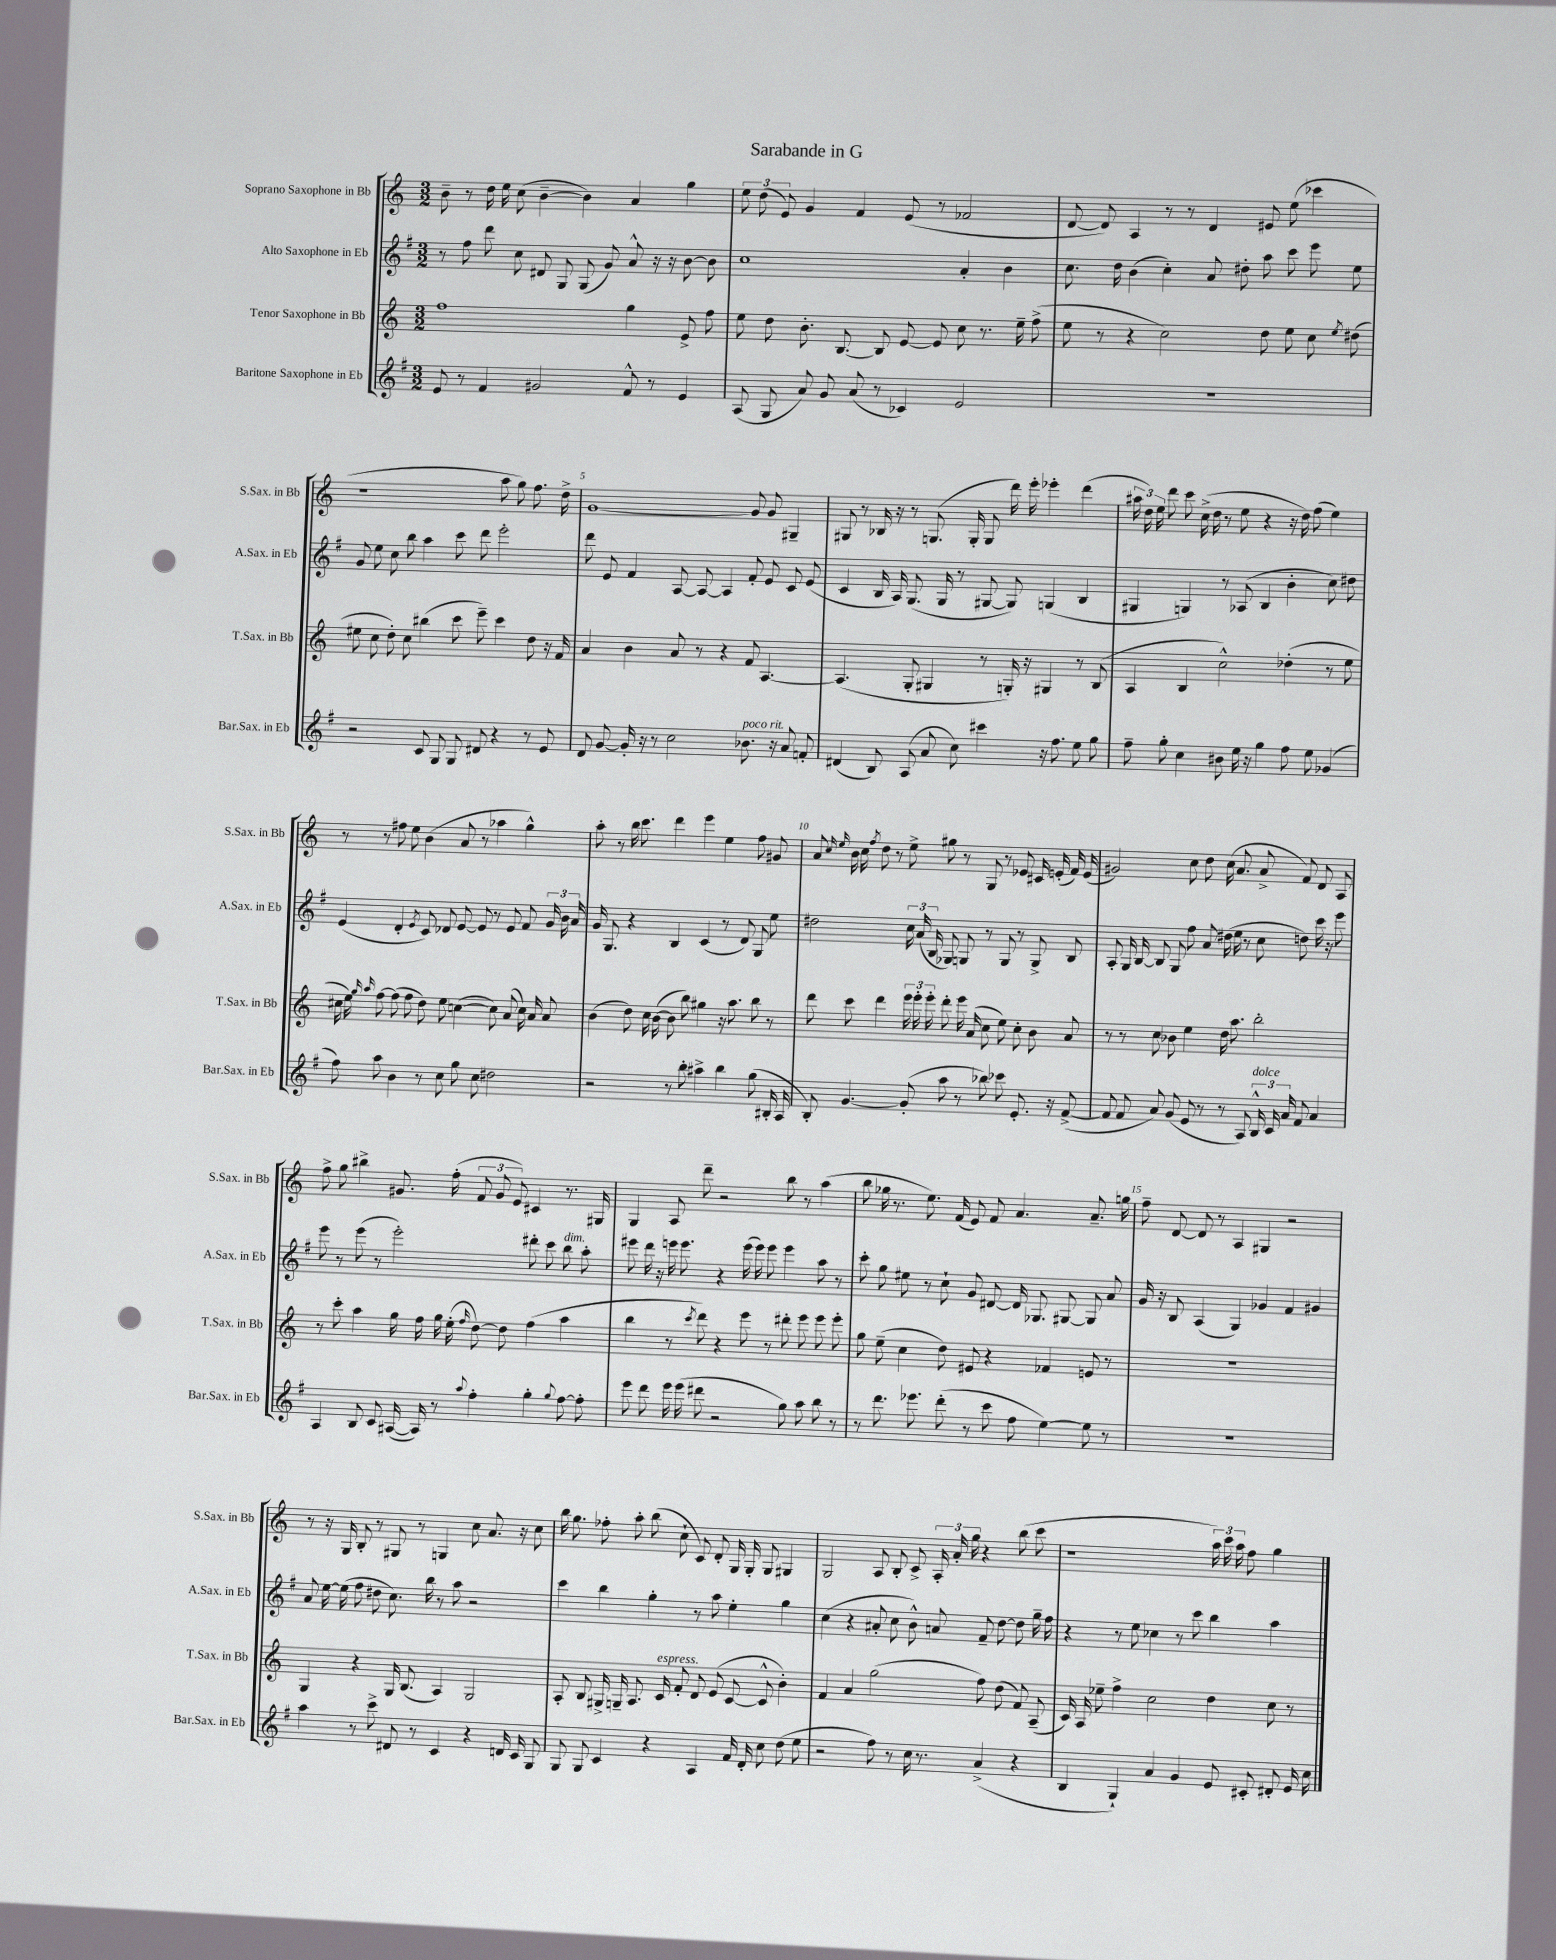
\header { title = "Sarabande in G" }
<<
\new StaffGroup <<
\new Staff = "s0" \with { instrumentName = "Soprano Saxophone in Bb" shortInstrumentName = "S.Sax. in Bb" } {
    \clef treble \key c \major \numericTimeSignature \time 3/2
    \autoBeamOff b'8-- r8 d''16 e''16 c''8( b'4~-- b'4) a'4 g''4 |
    \tuplet 3/2 { e''8 d''8( e'8) } g'4 f'4 e'8( r8 fes'2 |
    d'8~ d'8) a4 r8 r8 d'4 eis'8 e''8( ces'''4 |
    r1 a''8 g''8) f''8. d''16-> |
    g'1~ g'8 g'8 gis4-- |
    gis8 r8 bes16 r16 r8 g8.( g16-. g8 d'''16) e'''16-. ees'''4-. d'''4( |
    \tuplet 3/2 { ais''16 d''16) e''16 } d'''8 c'''8 c''16->( d''16 r8 e''8 r4 r16 d''16) f''8( e''4) |
    r8 r8 fis''8 e''8 b'4( a'8 r8 aes''4 g''4-^) |
    a''8-. r8 b''16 c'''8. d'''4 e'''4 e''4 f''8 gis'8 |
    a'8 \grace { c''16 e''16 } b'16 c''16 \acciaccatura { f''8 } d''8 r8 e''8-> gis''8 r8 g8 r8 ees'8 cis'16 e'16-.( f'16) e'16( |
    gis'2) c''8 d''8 c''16( a'8. a'8-> f'8) d'8 a8 |
    f''8-> g''8 bis''4-> gis'8. f''16-.( \tuplet 3/2 { f'8 gis'8 e'8) } cis'4 r8. gis16 |
    g4 a8 d'''8-- r2 b''8 r8 a''4( |
    b''8 ges''16 r8. e''8.) f'16( e'8) f'8 a'4. a'8.-- g''16 |
    f''8-- d'8~ d'8 r8 a4 gis4 r2 |
    r8 r16 g16 b8-. r8 gis8 r8 g4 c''8 a'8. r16 c''8 |
    b''16 g''8. fes''8-. a''8-. b''8( c''8-! c'8) d'8-. g16 g16-. g8 gis4 |
    g2 a8 b8-. c'8-> \tuplet 3/2 { a16-. a'16-. g''16 } r4 b''8( c'''8 |
    r1 \tuplet 3/2 { a''16) c'''16 a''16 } f''8 g''4 \bar "|." |
}
\new Staff = "s1" \with { instrumentName = "Alto Saxophone in Eb" shortInstrumentName = "A.Sax. in Eb" } {
    \clef treble \key g \major \numericTimeSignature \time 3/2
    \autoBeamOff r8 fis''8 d'''8 c''8 dis'8 g8 g8( g'8) a'8-^ r16 r16 b'8~ b'8 |
    c''1 a'4-. b'4 |
    c''8. d''16 b'4( c''4-.) a'8 dis''8-. a''8 c'''8 e'''8 e''8 |
    g'8 e''8 c''8 b''8 a''4 c'''8 d'''8 e'''2-. |
    d'''8 e'8 fis'4 a8~ a8~ a4 fis'8-. e'8 c'8 e'8( |
    c'4 b16 a16) g8.( g16 r8 gis8~ gis8) g4( b4 |
    gis4 g4) r8 aes8( b4 b'4-. c''8) dis''8 |
    e'4( d'4-. \acciaccatura { e'8 } c'8) des'8 e'8~ e'8 r8 e'8 fis'8 \tuplet 3/2 { g'16 b'16 a'16 } |
    g'16 g8. r4 b4 c'4( r8 d'8) g8 e''8 |
    dis''2 \tuplet 3/2 { c''16 a'16( b16 } ges8) g8 r8 g8 r8 g8-> b8 |
    a8-. g16 b16~ b8 g8 fis''8 a'8 dis''16( e''16 r8 c''8 d''8) c'''16 r16 e'''8 |
    e'''8 r8 e'''8( r8 e'''2-.) dis'''8-. c'''8 b''8^\markup { \italic "dim." } a''8-. |
    eis'''8 d'''16 r16 e'''16 e'''8. r4 e'''16( e'''16) e'''8 e'''4 a''8 r8 |
    c'''8-. g''8 eis''8 r8 c''8-! g'8 dis'8~ dis'16 ges8. gis8~ gis8 a'8 |
    g'16 r16 b8 a4( g4) ges'4 fis'4 gis'4 |
    a'8 e''16~ e''16( fis''8 dis''8 c''8.) b''16 r8 a''8 r2 |
    c'''4 b''4 g''4-. r8 a''8 e''4-. g''4 |
    c''4( r4 ais'8-. c''8 b'8-^) a'8 fis'8-- d''8~ d''8 g''16-- fis''16 |
    r4 r8 e''8 ces''4 r8 c'''8 b''4 a''4 \bar "|." |
}
\new Staff = "s2" \with { instrumentName = "Tenor Saxophone in Bb" shortInstrumentName = "T.Sax. in Bb" } {
    \clef treble \key c \major \numericTimeSignature \time 3/2
    \autoBeamOff f''1 g''4 e'8-> f''8 |
    e''8 d''8 b'8.-. b8.~ b8 e'8~ e'8 c''8 r8. e''16-- f''8->( |
    e''8 r8 r4 c''2) d''8 e''8 c''8 \acciaccatura { e''8 } dis''8( |
    eis''8 c''8 d''8-.) c''8 bis''4( c'''8 e'''8--) c'''4 d''8 r16 f'16 |
    a'4 b'4 a'8 r8 r4 f'8 a4.~ |
    a4.( g8-. gis4 r8 g16-.) r16 gis4 r8 b8( |
    a4 b4 c''2-^) des''4-.( r8 e''8 |
    cis''16 e''16) \grace { g''16 a''16 } f''8~ f''8( f''8 d''8) e''8 c''4~( c''8) a'8( c''16) a'16 a'8 |
    b'4( d''8) c''16 b'16~( b'8 b''8) gis''4 r16 a''8. b''8 r8 |
    d'''8 c'''8 d'''4 \tuplet 3/2 { e'''16 e'''16-. e'''16-. } d'''8-. e'''16 a'16( c''8 e''8) c''8-. b'8 a'8 |
    r8 r8 c''8 bes'8 e''4 d''16 a''8. b''2-. |
    r8 c'''8-. a''4 g''16 f''16 g''16 e''16-.( \grace { f''16 } d''8~) d''8 f''4( a''4 |
    b''4 r8 \acciaccatura { c'''8 } d'''8) r4 e'''8 r8 dis'''8-. e'''8 e'''8 e'''8-. |
    g''8 e''8--( c''4 d''8) eis'8 r4 fes'4 e'8 r8 |
    R1. |
    g4 r4 g16 b8.( a4) g2 |
    a8-. b8 gis16-> g16-- a8. c'16^\markup { \italic "espress." } f'8-. d'8 e'8( c'8~ c'8-^ b'4-.) |
    f'4 a'4 g''2( f''8) d''8( f'8) a8--( |
    c'16) a16 ees''8-- f''4-> c''2 d''4 c''8 r8 \bar "|." |
}
\new Staff = "s3" \with { instrumentName = "Baritone Saxophone in Eb" shortInstrumentName = "Bar.Sax. in Eb" } {
    \clef treble \key g \major \numericTimeSignature \time 3/2
    \autoBeamOff e'8 r8 fis'4 gis'2 fis'8-^ r8 e'4 |
    a8( g8 a'8) g'8 a'8( r8 ces'4) e'2 |
    R1. |
    r2 c'8 g8 g8 dis'8 r4 r8 e'8 |
    d'8 g'8~ g'16-. r16 r8 c''2 bes'8.^\markup { \italic "poco rit." } r16 a'8 f'8-. |
    dis'4( b8) a8( a'8 c''8) cis'''4 r16 fis''8. e''8 g''8 |
    fis''8-- g''8-. c''4 bis'8 e''16 r16 g''4 fis''8 e''8 ges'4( |
    fis''8) a''8 b'4 r8 c''8 g''8 c''8 dis''2 |
    r2 r8 b''8-. ais''4-> b''4 g''8( bis16-. a16 |
    b8-.) g'4.~ g'8-.( a''8 r8 bes''8) ces'''8 e'8.-. r16 fis'8~->( |
    fis'8 fis'8 a'8) g'8( e'8 r8 r8 a8) \tuplet 3/2 { b16-^^\markup { \italic "dolce" } c'16 a'16 } fis'8 a'4 |
    a4 b8 c'8 ais16~( ais16) r8 \appoggiatura { a''8 } fis''4-. g''4-. \appoggiatura { g''8 } fis''8~ fis''8-. |
    e'''8 d'''8 e'''16 e'''16( dis'''8 r2 g''8) a''8 b''8 r8 |
    r8 d'''8. ees'''8. d'''8-.( r8 c'''8 fis''8 e''4~) e''8 r8 |
    R1. |
    a''4 r8 c'''8-> dis'8 r8 c'4 r4 d'16 c'16 g8 |
    g8 g8 c'4 r4 a4 fis'16 d'16-. c''8 d''8( e''8 |
    r2 fis''8) r8 c''16 r8. a'4->( r4 |
    b4 g4-!) a'4 g'4 e'8 cis'8-. dis'8-. e'16 c''16 \bar "|." |
}
>>
>>
\layout { \context { \Score \override BarNumber.break-visibility = ##(#f #t #t) barNumberVisibility = #(every-nth-bar-number-visible 5) } }
